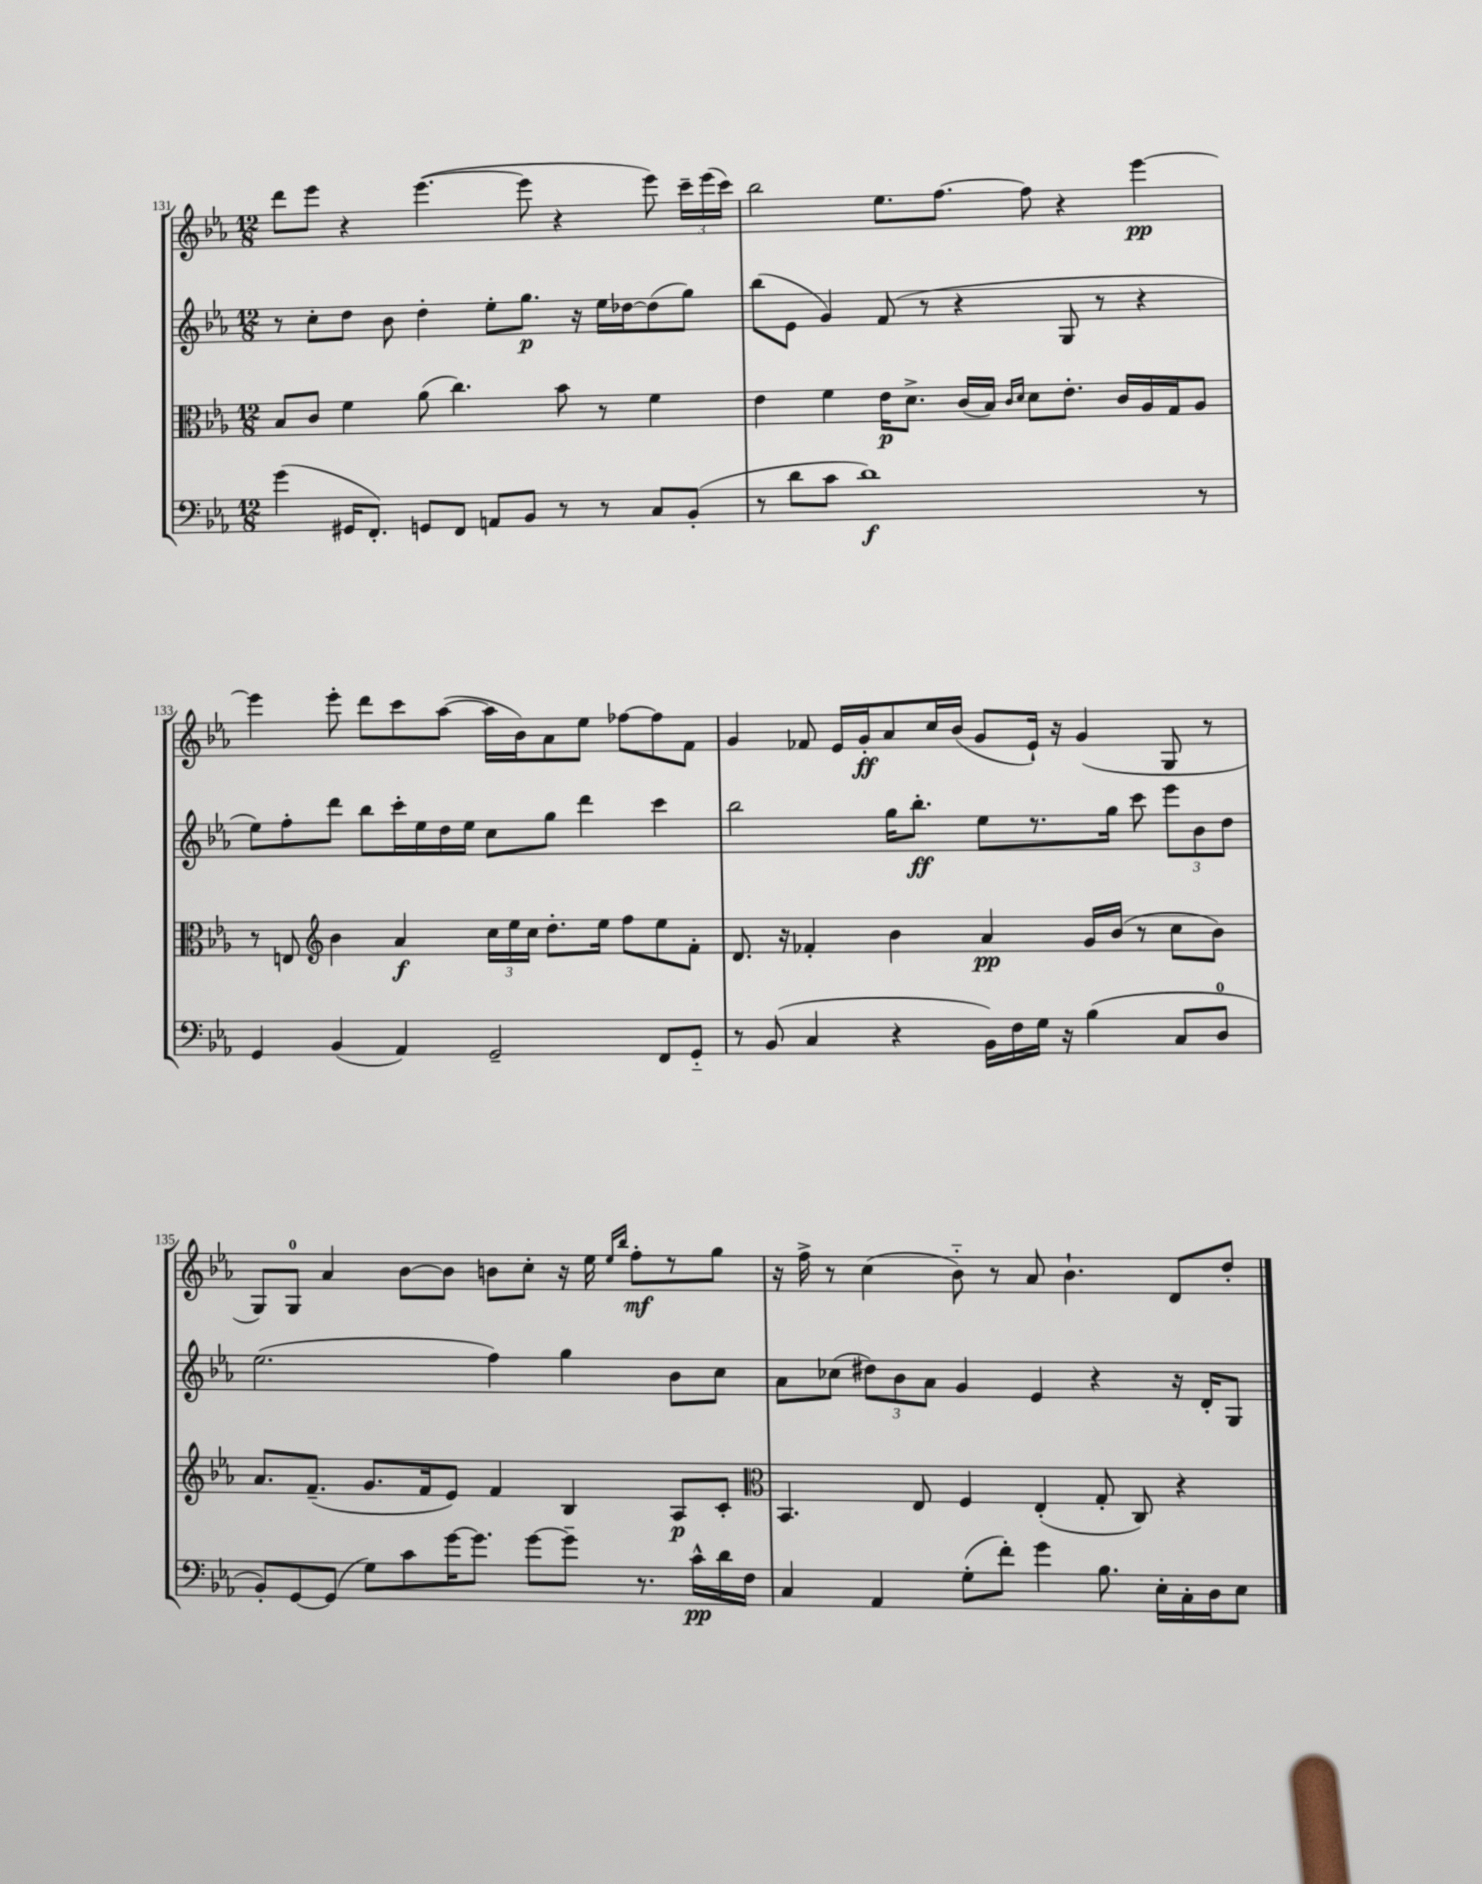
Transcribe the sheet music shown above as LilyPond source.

<<
\new StaffGroup <<
\new Staff = "s0" {
    \clef treble \key ees \major \numericTimeSignature \time 12/8
    \autoBeamOff d'''8[ ees'''8] r4 ees'''4.~( ees'''8 r4 ees'''8) \tuplet 3/2 { c'''16[-- ees'''16( c'''16]) } |
    bes''2 ees''8.[ f''8.]~ f''8 r4 ees'''4~\pp |
    ees'''4 ees'''8-. d'''8[ c'''8 aes''8]~( aes''16[ bes'16) aes'8 ees''8] fes''8[~ fes''8 f'8] |
    g'4 fes'8 ees'16[ g'16-.\ff aes'8 c''16 bes'16]( g'8[ ees'16]-!) r16 g'4( g8 r8 |
    g8[) g8]-0 aes'4 bes'8[~ bes'8] b'8[ c''8]-. r16 ees''16 \grace { ees''16[ bes''16] } f''8[-.\mf r8 g''8] |
    r16 f''16-> r8 c''4( bes'8-_) r8 aes'8 bes'4.-! d'8[ d''8]-. \bar "|." |
}
\new Staff = "s1" {
    \clef treble \key ees \major \numericTimeSignature \time 12/8
    \autoBeamOff r8 c''8[-. d''8] bes'8 d''4-. ees''8[-. g''8.]\p r16 ees''16[ des''16~ des''8( g''8]) |
    bes''8[( ees'8] g'4) f'8( r8 r4 g8 r8 r4 |
    ees''8[) f''8-. d'''8] bes''8[ c'''16-. ees''16 d''16 ees''16] c''8[ g''8] d'''4 c'''4 |
    bes''2 g''16[ bes''8.]-.\ff ees''8[ r8. g''16] c'''8 \tuplet 3/2 { ees'''8[ bes'8 d''8] } |
    ees''2.( f''4) g''4 bes'8[ c''8] |
    aes'8[ ces''8]( \tuplet 3/2 { dis''8[) bes'8 aes'8] } g'4 ees'4 r4 r16 d'16[-. g8] \bar "|." |
}
\new Staff = "s2" {
    \clef alto \key ees \major \numericTimeSignature \time 12/8
    \autoBeamOff bes8[ c'8] f'4 aes'8( c''4.) bes'8 r8 f'4 |
    ees'4 f'4 ees'16[\p d'8.]-> c'16[( bes16]) \grace { c'16[ d'16] } d'8[ ees'8.]-. c'16[ aes16 g16 aes8] |
    r8 e8 \clef treble bes'4 aes'4\f \tuplet 3/2 { c''16[ ees''16 c''16] } d''8.[-. ees''16] f''8[ ees''8 f'8]-. |
    d'8. r16 fes'4-. bes'4 aes'4\pp g'16[ bes'16]( r8 c''8[ bes'8]) |
    aes'8.[ f'8.]--( g'8.[ f'16 ees'8]) f'4 bes4 aes8[\p c'8]-. |
    \clef alto bes,4. ees8 f4 ees4-.( g8-. c8) r4 \bar "|." |
}
\new Staff = "s3" {
    \clef bass \key ees \major \numericTimeSignature \time 12/8
    \autoBeamOff g'4( gis,16[ f,8.]-.) g,8[ f,8] a,8[ bes,8] r8 r8 c8[ bes,8]-.( |
    r8 d'8[ c'8] d'1\f) r8 |
    g,4 bes,4( aes,4) g,2-- f,8[ g,8]-_ |
    r8 bes,8( c4 r4 bes,16[) f16 g16] r16 bes4( c8[ d8]-0 |
    bes,8[-.) g,8~ g,8]( g8[) c'8 g'16~ g'8.] g'8[~ g'8]-- r8. c'16[-^\pp d'16 f16] |
    c4 aes,4 g8[-.( f'8]-.) g'4 bes8. ees16[-. c16-. d16 ees8] \bar "|." |
}
>>
>>
\layout { \context { \Score currentBarNumber = #131 } }
